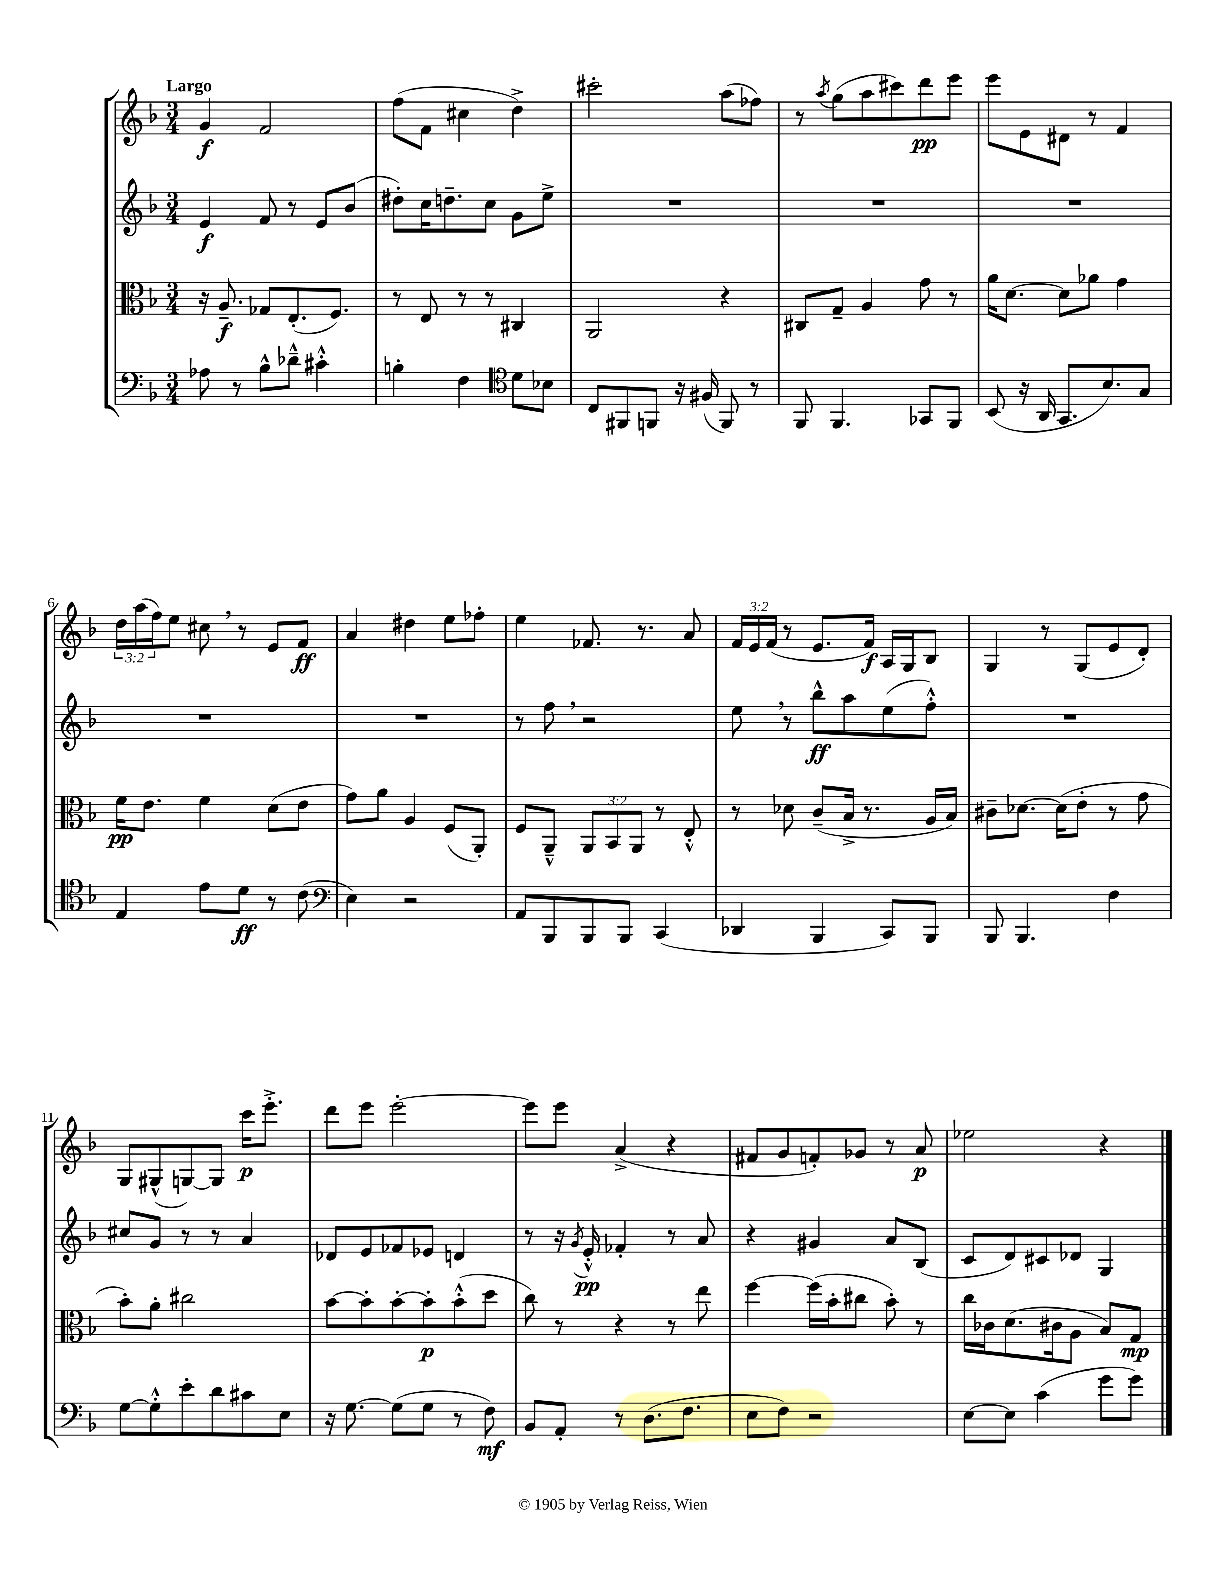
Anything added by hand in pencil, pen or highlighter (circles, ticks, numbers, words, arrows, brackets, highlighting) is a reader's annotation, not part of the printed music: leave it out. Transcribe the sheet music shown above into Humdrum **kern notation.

**kern	**kern	**kern	**kern
*staff4	*staff3	*staff2	*staff1
*clefF4	*clefC3	*clefG2	*clefG2
*k[b-]	*k[b-]	*k[b-]	*k[b-]
*M3/4	*M3/4	*M3/4	*M3/4
8A-	16r	4e	4g
.	8.A~	.	.
8r	.	.	.
8B-^^	8G-	8f	2f
8d-~^^	(8.E'	8r	.
4c#'^^	.	8e	.
.	8.F)	.	.
.	.	(8b-	.
=	=	=	=
4B'	8r	8dd#')	(8ff
.	8E	16cc	8f
.	.	8.dd~	.
4F	8r	.	4cc#
.	8r	8cc	.
*clefC4	*	*	*
8d	4C#	8g	4dd^)
8B-	.	8ee^	.
=	=	=	=
8C	2AA	2.r	2ccc#'
8FF#	.	.	.
8FF	.	.	.
16r	.	.	.
(16F#	.	.	.
8FF)	4r	.	(8aa
8r	.	.	8ff-)
=	=	=	=
8FF	8C#	2.r	8r
.	.	.	8qaa
4.FF	8G~	.	(8gg
.	4A	.	8aa
.	.	.	8ccc#)
8GG-	8g	.	8ddd
8FF	8r	.	8eee
=	=	=	=
(8BB-	16a	2.r	8eee
.	[8.d	.	.
16r	.	.	8e
16AA	.	.	.
8.GG	8d]	.	8d#
.	8a-	.	8r
8.B-)	.	.	.
.	4g	.	4f
8G	.	.	.
=	=	=	=
4E	16f	2.r	24dd
.	.	.	(24aa
.	8.e	.	.
.	.	.	24ff)
.	.	.	8ee
8e	4f	.	8cc#
8d	.	.	8r
8r	(8d	.	8e
(8c	8e	.	8f
=	=	=	=
*clefF4	*	*	*
4E)	8g)	2.r	4a
.	8a	.	.
2r	4A	.	4dd#
.	(8F	.	8ee
.	8AA')	.	8ff-'
=	=	=	=
8AA	8F	8r	4ee
8BBB-	8AA~^^	8ff	.
8BBB-	12AA	2r	8.f-
.	12BB-	.	.
8BBB-	.	.	.
.	12AA	.	.
.	.	.	8.r
(4CC	8r	.	.
.	8E'^^	.	8a
=	=	=	=
4DD-	8r	8ee	24f
.	.	.	24e
.	.	.	(24f
.	8d-	8r	8r
4BBB-	(8c~	8bb-^^	8.e
.	16B-^	8aa	.
.	8.r	.	16f)
8CC)	.	(8ee	16A
.	.	.	16G
8BBB-	16A	8ff'^^)	8B-
.	16B-)	.	.
=	=	=	=
8BBB-	8c#~	2.r	4G
4.BBB-	[8.d-	.	.
.	.	.	8r
.	(16d-]	.	.
.	8e'	.	(8G
4F	8r	.	8e
.	8g	.	8d')
=	=	=	=
[8G	8b-')	8cc#	8G
8G'^^]	8a'	8g	(8G#^^
8e'	2cc#	8r	[8G)
8d	.	8r	8G]
8c#	.	4a	16ccc
.	.	.	8.eee'^
8E	.	.	.
=	=	=	=
16r	[8b-	8d-	8ddd
[8.G	.	.	.
.	8b-']	8e	8eee
(8G]	[8b-'	8f-	[2eee'
8G	8b-']	8e-	.
8r	(8b-'^^	4d	.
8F)	8dd	.	.
=	=	=	=
8BB-	8cc)	8r	8eee]
8AA'	8r	16r	8eee
.	.	8qg	.
.	.	16e'^^	.
8r	4r	4f-'	(4a^
(8.D	.	.	.
.	8r	8r	4r
8.F	.	.	.
.	8ee	8a	.
=	=	=	=
8E	[4ff	4r	8f#
8F)	.	.	8g
2r	(16ff]	4g#	8f')
.	16b-'	.	.
.	8cc#	.	8g-
.	8b-')	8a	8r
.	8r	(8B-	8a
=	=	=	=
[8E	16cc	8c	2ee-
.	16c-	.	.
8E]	(8.d	8d)	.
(4c	.	8c#	.
.	16c#	.	.
.	8A	8d-	.
8g	8B-)	4G	4r
8g)	8G	.	.
==	==	==	==
*-	*-	*-	*-
